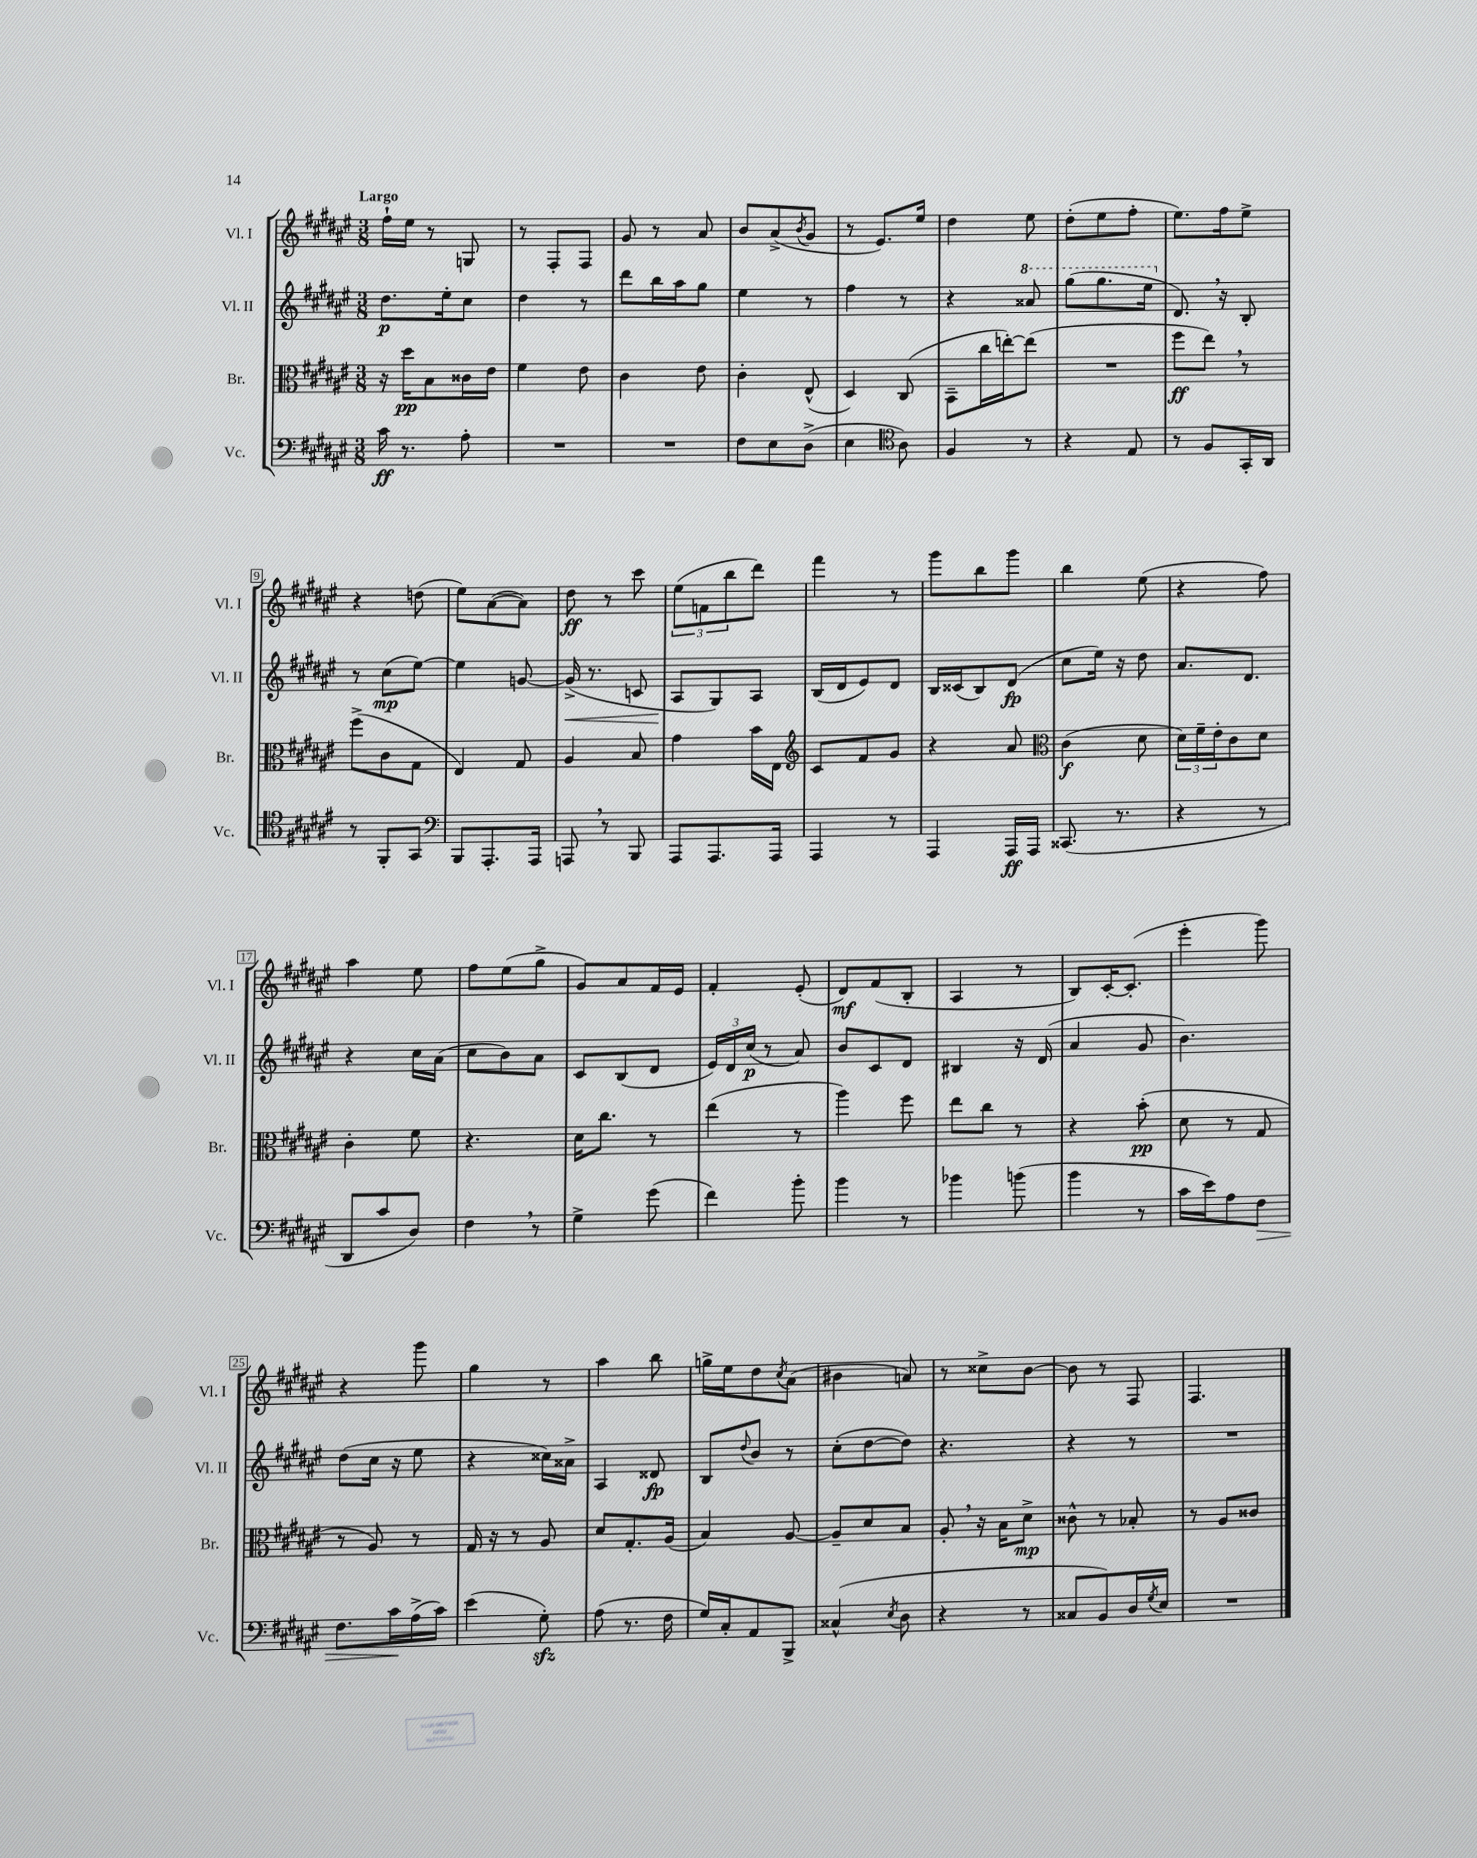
<<
\new StaffGroup <<
\new Staff = "s0" \with { instrumentName = "Vl. I" shortInstrumentName = "Vl. I" } {
    \clef treble \key fis \major \numericTimeSignature \time 3/8 \tempo "Largo"
    fis''16-! eis''16 r8 g8 |
    r8 fis8-. fis8 |
    gis'8 r8 ais'8 |
    b'8 ais'8->( \acciaccatura { b'8 } gis'8 |
    r8 eis'8.) eis''16 |
    dis''4 eis''8 |
    dis''8-.( eis''8 fis''8-. |
    eis''8.) fis''16 eis''8-> |
    r4 d''8( |
    eis''8) ais'8~( ais'8) |
    dis''8\ff r8 cis'''8 |
    \tuplet 3/2 { eis''8( f'8 b''8 } dis'''8) |
    fis'''4 r8 |
    gis'''8 b''8 gis'''8 |
    b''4 eis''8( |
    r4 fis''8) |
    ais''4 eis''8 |
    fis''8 eis''8( gis''8-> |
    gis'8) ais'8 fis'16 eis'16 |
    fis'4-. eis'8-.( |
    dis'8\mf) fis'8( b8-. |
    ais4 r8 |
    b8) cis'16~-. cis'8.-.( |
    eis'''4-. gis'''8) |
    r4 gis'''8 |
    gis''4 r8 |
    ais''4 b''8 |
    g''16-> eis''16 dis''8 \acciaccatura { cis''8 } ais'8( |
    bis'4 a'8) |
    r8 cisis''8-> b'8~ |
    b'8 r8 fis8 |
    fis4. \bar "|." |
}
\new Staff = "s1" \with { instrumentName = "Vl. II" shortInstrumentName = "Vl. II" } {
    \clef treble \key fis \major \numericTimeSignature \time 3/8
    dis''8.\p eis''16-. cis''8 |
    dis''4 r8 |
    dis'''8 b''16 ais''16 gis''8 |
    eis''4 r8 |
    fis''4 r8 |
    r4 \ottava #1 aisis''8 |
    gis'''8( gis'''8. eis'''16 \ottava #0 |
    dis'8.) \breathe r16 b8-. |
    r8 cis''8\mp( eis''8~) |
    eis''4 g'8~ |
    g'16->\<( r8. c'8 |
    ais8\! gis8) ais8 |
    b16( dis'16 eis'8) dis'8 |
    b16 cisis'16( b8) dis'8\fp( |
    cis''8 eis''16) r16 dis''8 |
    ais'8. dis'8. |
    r4 cis''16 ais'16( |
    cis''8 b'8) ais'8 |
    cis'8 b8( dis'8 |
    \tuplet 3/2 { eis'16) dis'16 cis''16\p( } r8 ais'8) |
    b'8 cis'8 dis'8 |
    bis4 r16 dis'16( |
    ais'4 gis'8 |
    b'4.) |
    dis''8( cis''16 r16 eis''8 |
    r4 cisis''16) aisis'16-> |
    ais4 disis'8\fp |
    b8 \appoggiatura { dis''8 } b'8 r8 |
    cis''8-.( dis''8~ dis''8) |
    r4. |
    r4 r8 |
    R4. \bar "|." |
}
\new Staff = "s2" \with { instrumentName = "Br." shortInstrumentName = "Br." } {
    \clef alto \key fis \major \numericTimeSignature \time 3/8
    r16 dis''16\pp b8 cisis'16 eis'16 |
    fis'4 eis'8 |
    cis'4 eis'8 |
    cis'4-. eis8-^( |
    dis4) cis8( |
    b,8-- cis''16 e''16~-.) e''8( |
    R4. |
    fis''8\ff eis''8) \breathe r8 |
    fis''8->( cis'8 gis8 |
    eis4) gis8 |
    ais4 b8 |
    gis'4 b'16 eis16 |
    \clef treble cis'8 fis'8 gis'8 |
    r4 ais'8 |
    \clef alto cis'4\f( dis'8 |
    \tuplet 3/2 { dis'16) fis'16-- eis'16-. } cis'8 dis'8 |
    cis'4-. fis'8 |
    r4. |
    dis'16 cis''8. r8 |
    eis''4( r8 |
    ais''4) fis''8 |
    eis''8 cis''8 r8 |
    r4 b'8-.\pp( |
    dis'8 r8 gis8 |
    r8 ais8) r8 |
    gis16 r16 r8 ais8 |
    dis'8 gis8.-. ais16( |
    b4) ais8~ |
    ais8-- dis'8 b8 |
    ais8-. \breathe r16 b16 dis'8->\mp |
    cisis'8-^ r8 bes8-. |
    r8 ais8 cisis'8 \bar "|." |
}
\new Staff = "s3" \with { instrumentName = "Vc." shortInstrumentName = "Vc." } {
    \clef bass \key fis \major \numericTimeSignature \time 3/8
    cis'16\ff r8. ais8-. |
    R4. |
    R4. |
    fis8 eis8 dis8->( |
    eis4 \clef tenor ais8) |
    fis4 r8 |
    r4 eis8 |
    r8 fis8 gis,16-. ais,16 |
    r8 fis,8-. gis,8 |
    \clef bass b,,8 ais,,8.-. ais,,16 |
    a,,8 \breathe r8 b,,8 |
    ais,,8 ais,,8. ais,,16 |
    ais,,4 r8 |
    ais,,4 ais,,16\ff ais,,16 |
    cisis,8.( r8. |
    r4 r8 |
    dis,8 cis'8 dis8) |
    fis4 \breathe r8 |
    gis4-> gis'8( |
    fis'4) b'8-. |
    b'4 r8 |
    bes'4 b'8( |
    b'4 r8 |
    cis'16 eis'16) ais8 fis8\> |
    fis8. cis'16\! ais16->( cis'16) |
    eis'4( gis8-.\sfz) |
    ais8( r8. fis16 |
    gis16) cis16-. ais,8 b,,8-> |
    cisis4-^( \acciaccatura { eis8 } dis8 |
    r4 r8 |
    cisis8 b,8) dis16 \acciaccatura { gis8 } eis16 |
    R4. \bar "|." |
}
>>
>>
\layout { \context { \Score \override BarNumber.stencil = #(make-stencil-boxer 0.1 0.3 ly:text-interface::print) } }
